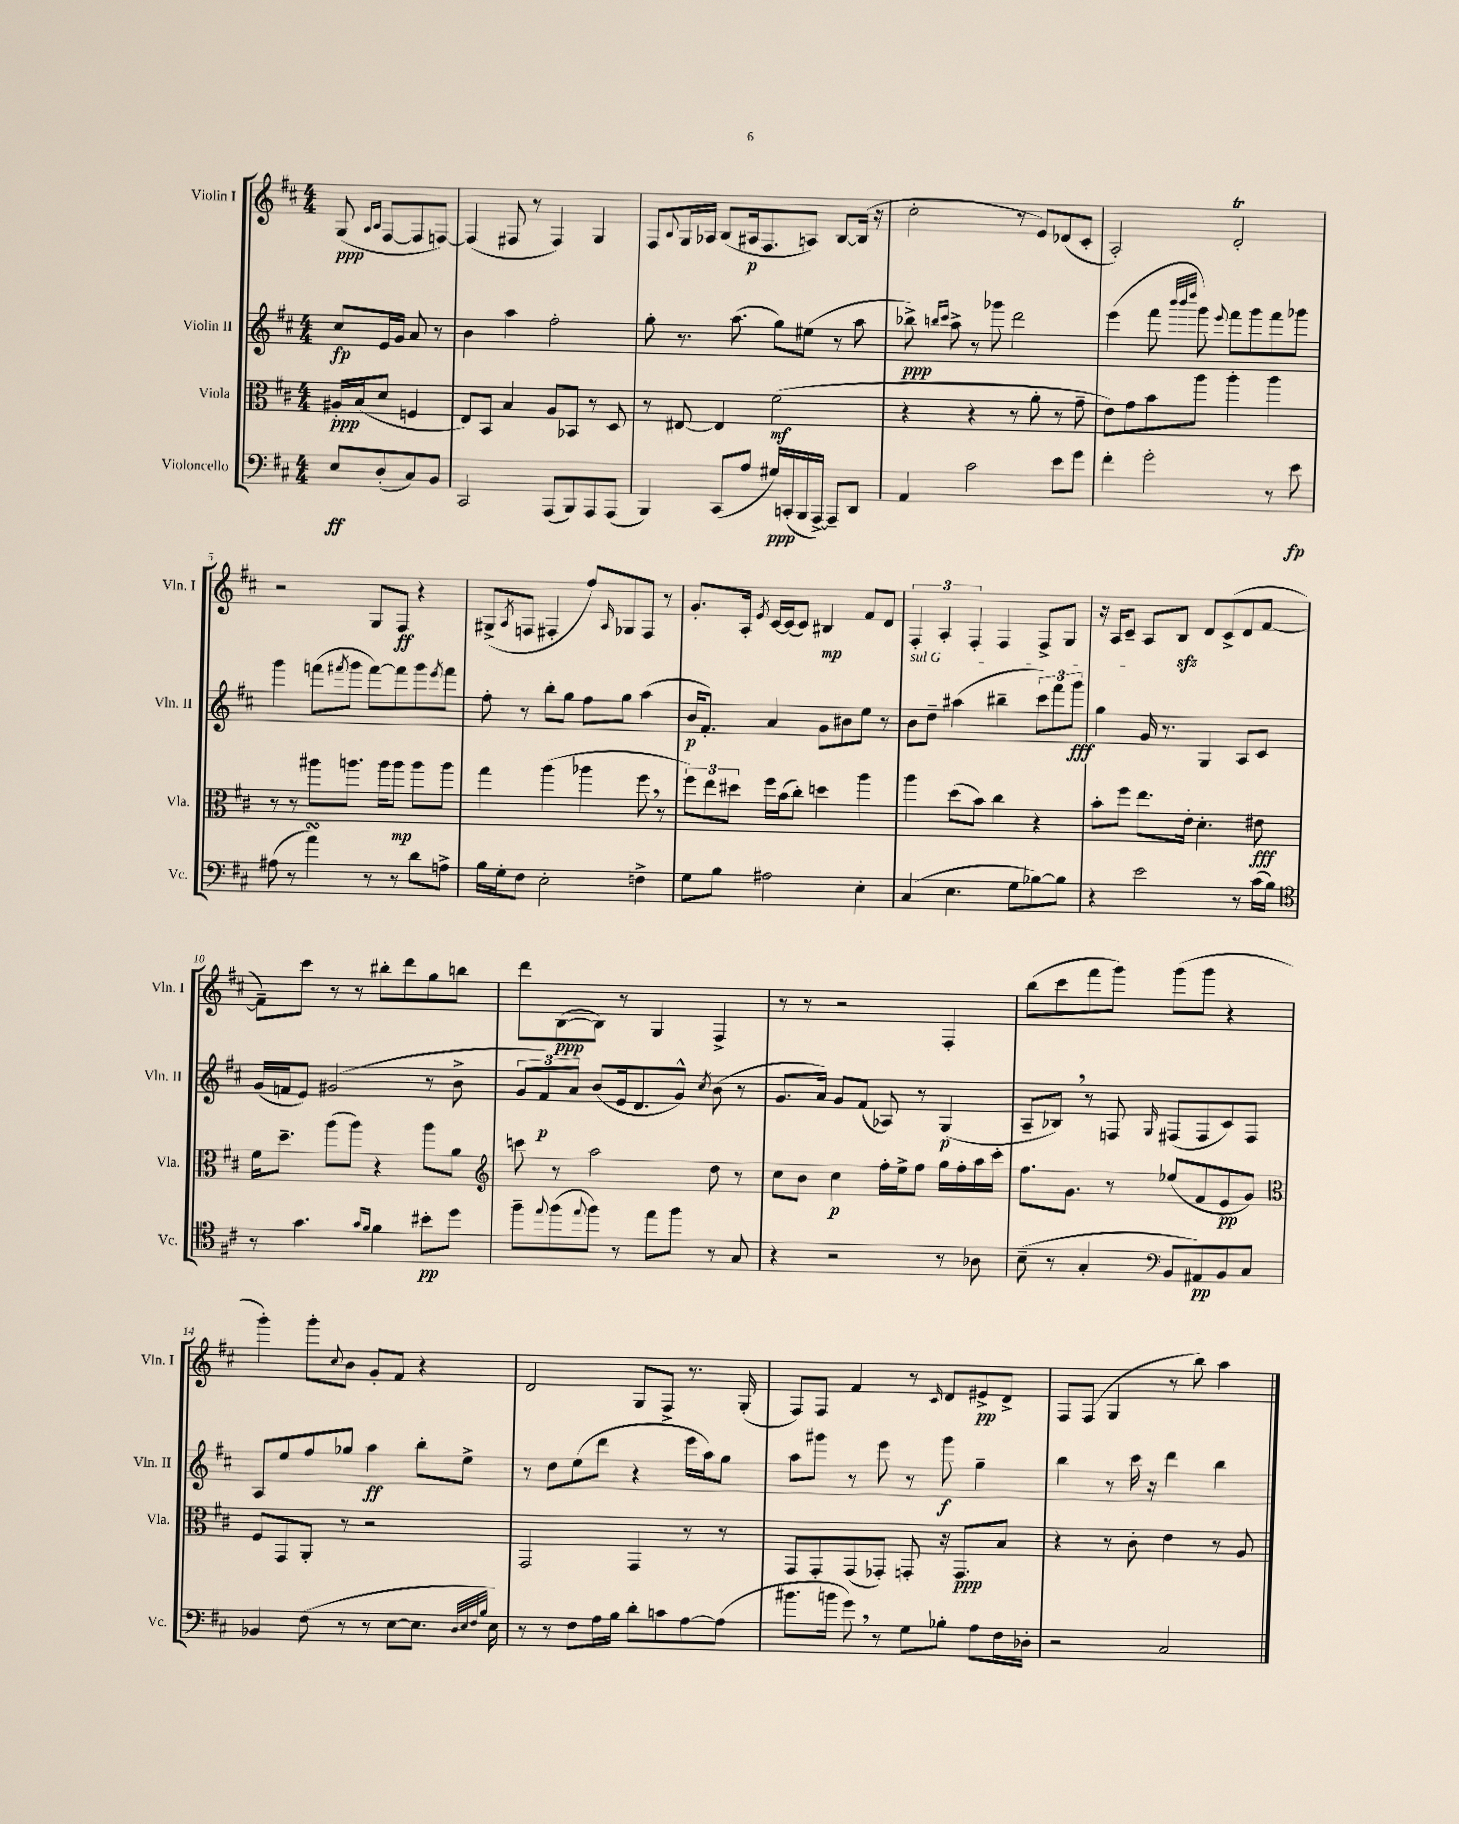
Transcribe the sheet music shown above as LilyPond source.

<<
\new StaffGroup <<
\new Staff = "s0" \with { instrumentName = "Violin I" shortInstrumentName = "Vln. I" } {
    \clef treble \key d \major \numericTimeSignature \time 4/4 \partial 2
    g8\ppp( \grace { a16 b16 } fis8~ fis8 f8~) |
    f4( fis8 r8 fis4) g4 |
    fis8 \appoggiatura { b8 } g16 aes16 b8( ais16\p fis8. a8) b8~ b16( r16 |
    cis''2-. r8 e'8) des'8( cis'8-. |
    a2-.) d'2-.\trill |
    r2 g8 fis8\ff r4 |
    gis8->( \acciaccatura { a8 } f8 fis4-. fis''8) \grace { a16 } ges8 fis8 r8 |
    g'8.-. a16-. \acciaccatura { e'8 } cis'16~ cis'16( cis'8) bis4\mp fis'8 d'8 |
    \tuplet 3/2 { fis4-. a4-. fis4-. } fis4 fis8-> g8 |
    r16 a16 cis'8-- a8 b8\sfz d'8 cis'8->( d'8 fis'8~ |
    fis'8--) cis'''8 r8 r8 bis''8-. d'''8 g''8 b''8 |
    d'''8 b8~\ppp( b8) r8 g4 fis4-> |
    r8 r8 r2 fis4-. |
    b''8( cis'''8 fis'''8 g'''8) g'''8( g'''8 r4 |
    g'''4-.) g'''8-. \appoggiatura { cis''8 } b'8 g'8-. fis'8 r4 |
    d'2 g8 fis8-> r8. g16-.( |
    fis8) fis8 fis'4 r8 \grace { cis'16 } d'8 eis'8->\pp d'8-> |
    fis8 fis8( g4 r8 b''8) a''4 \bar "|." |
}
\new Staff = "s1" \with { instrumentName = "Violin II" shortInstrumentName = "Vln. II" } {
    \clef treble \key d \major \numericTimeSignature \time 4/4 \partial 2
    cis''8\fp e'16 g'16 a'8 r8 |
    b'4 a''4 fis''2-. |
    g''8-. r8. a''8.( g''8) eis''8( r8 a''8 |
    bes''8->\ppp) \grace { b''16 cis'''16 } a''8-> r8 ges'''8 d'''2 |
    e'''4( fis'''8 \grace { b'''32 b'''32 d''''32 } g'''8) \appoggiatura { e'''8 } fis'''8 g'''8 fis'''8 ges'''8 |
    g'''4 f'''8( \acciaccatura { fis'''8 } g'''8 fis'''8~) fis'''8 g'''8 \acciaccatura { e'''8 } fis'''8 |
    fis''8-. r8 b''8-. g''8 fis''8 g''8 a''4( |
    b'16\p fis'8.-.) a'4 g'8 bis'8 e''8 r8 |
    \once \override TextSpanner.bound-details.left.text = \markup { \italic "sul G" } b'8\startTextSpan d''8-- ais''4( bis''4-- \tuplet 3/2 { cis'''8) fis'''8 g'''8\fff } |
    g''4 g'16\stopTextSpan r8. g4 a8 cis'8 |
    g'16( f'16 e'8) gis'2( r8 b'8-> |
    \tuplet 3/2 { g'8 fis'8\p) a'8 } b'8( e'16 d'8. g'8-^) \acciaccatura { cis''8 } b'8( r8 |
    g'8. a'16) g'8 fis'8( aes8) r8 g4\p( |
    a8-- bes8) \breathe r8 f8 \grace { g16 } fis8( fis8 cis'8) fis8 |
    a8 e''8 fis''8 ges''8 a''4\ff b''8-. e''8-> |
    r8 d''8 e''8( d'''8 r4 e'''16 a''16) g''8 |
    a''8 gis'''8 r8 e'''8 r8 gis'''8\f g''4-- |
    b''4 r8 cis'''16 r16 d'''4 b''4 \bar "|." |
}
\new Staff = "s2" \with { instrumentName = "Viola" shortInstrumentName = "Vla." } {
    \clef alto \key d \major \numericTimeSignature \time 4/4 \partial 2
    ais16-.\ppp b16( d'8 f4 |
    e8) b,8 b4 a8 bes,8 r8 d8 |
    r8 eis8~ eis4 fis'2\mf( |
    r4 r4 r8 a'8-. r8 g'8-- |
    e'8) g'8 b'8 a''8 a''4-. a''4 |
    r8 r8 ais''8 a''8. a''16 a''8\mp a''8 a''8 |
    g''4 a''4( aes''4 fis''8 \breathe r8 |
    \tuplet 3/2 { fis''8) e''8 dis''8 } fis''16 b'16( cis''8-.) d''4 a''4 |
    a''4 d''8( b'8) cis''4 r4 |
    b'8-. fis''8 e''8. e'16-. d'4.-. eis'8\fff |
    fis'16 d''8.-- a''8( a''8) r4 a''8 a'8 |
    \clef treble c'''8 r8 a''2 d''8 r8 |
    cis''8 b'8 cis''4\p fis''16-. e''16-> fis''8 g''16 fis''16-. a''16 cis'''16-. |
    fis''8. g'8. r8 ees''8( fis'8 e'8\pp g'8) |
    \clef alto fis8 g,8 a,8-. r8 r2 |
    g,2 g,4 r8 r8 |
    g,8 g,8-. g,8( ges,8-.) g,8-. r16 g,8.\ppp b8 |
    r4 r8 cis'8-. e'4 r8 a8 \bar "|." |
}
\new Staff = "s3" \with { instrumentName = "Violoncello" shortInstrumentName = "Vc." } {
    \clef bass \key d \major \numericTimeSignature \time 4/4 \partial 2
    e8\ff d8-.( cis8) b,8 |
    cis,2 a,,8( b,,8) a,,8 a,,8( |
    b,,4) cis,8( a8 gis16\ppp) c,16-.( b,,16 a,,16~->) a,,8-- d,8 |
    a,4 cis'2 e'8 g'8 |
    fis'4-. g'2-. r8 e'8\fp |
    ais8( r8 a'4\turn) r8 r8 d'8 a8-> |
    b16 g16-. fis8 e2-. f4-> |
    g8 b8 ais2 e4-. |
    cis4( e4. g8 bes8~) bes8 |
    r4 e'2 r8 cis'16( b16) |
    \clef tenor r8 g'4. \grace { g'16 fis'16 } fis'4 bis'8-.\pp d''8 |
    fis''8-- \appoggiatura { e''8 } fis''8( \appoggiatura { e''8 } fis''8) r8 e''8 fis''8 r8 g8 |
    r4 r2 r8 aes8 |
    b8--( r8 g4-. \clef bass b,8 ais,8\pp) b,8 cis8 |
    bes,4 fis8( r8 r8 e8~ e8. \grace { d32 e32 fis32 b32 } e16) |
    r8 r8 fis8 a16 b16 d'8-. c'8 a8~ a8( |
    bis'8. b'16 g'8) \breathe r8 g8 bes8-. a8 fis16 des16-. |
    r2 cis2 \bar "|." |
}
>>
>>
